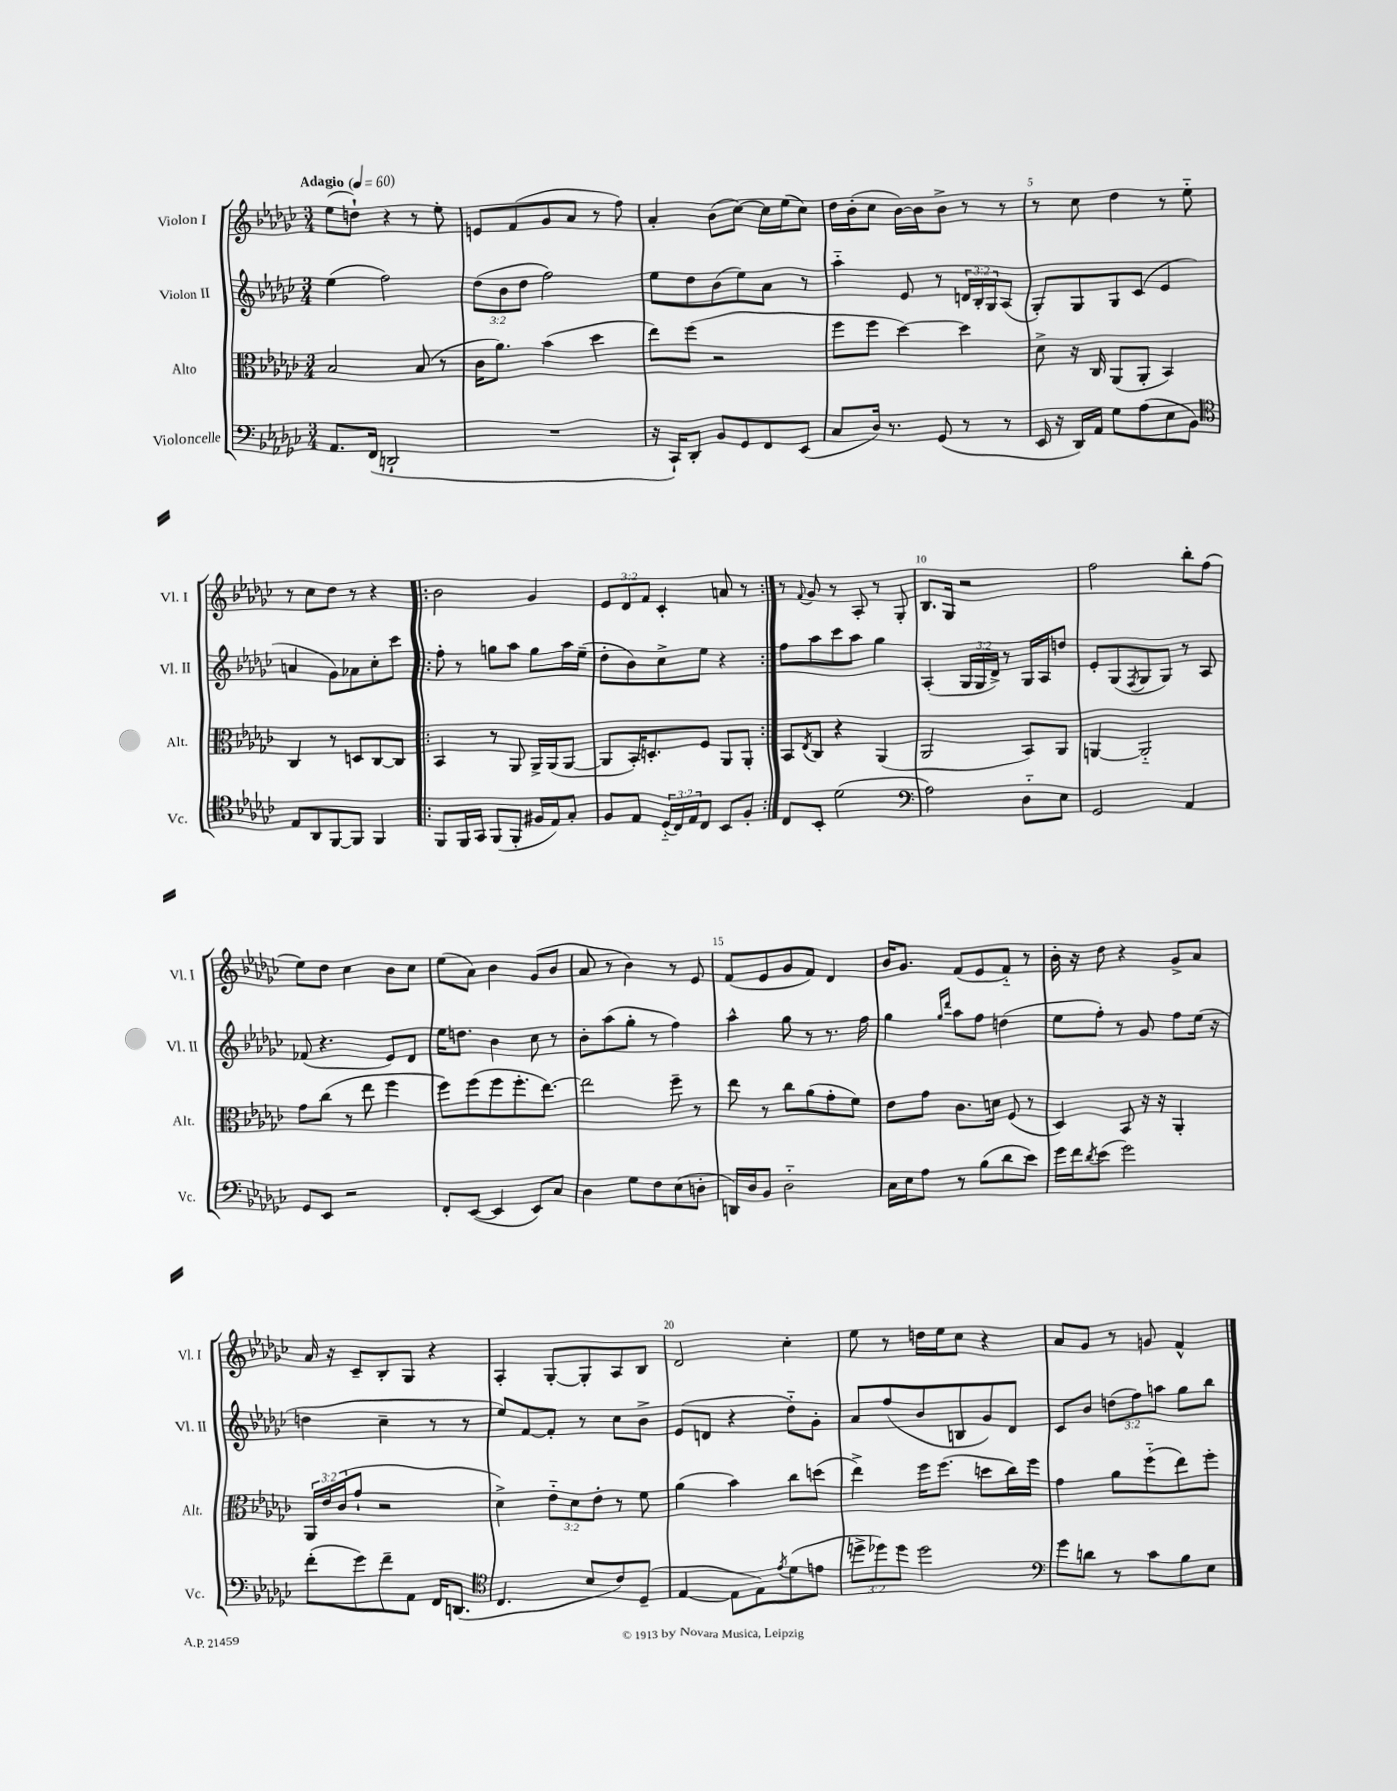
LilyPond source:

<<
\new StaffGroup <<
\new Staff = "s0" \with { instrumentName = "Violon I" shortInstrumentName = "Vl. I" } {
    \clef treble \key ges \major \numericTimeSignature \time 3/4 \override Staff.TupletNumber.text = #tuplet-number::calc-fraction-text \tempo "Adagio" 4 = 60
    ees''8( d''8-!) r4 r8 ees''8-. |
    e'8 f'8( ges'8 aes'8 r8 f''8) |
    aes'4-. bes'8( ces''8~) ces''16 ees''16( ces''8) |
    des''16 bes'16-.( ces''8 bes'16~) bes'16 bes'8-> r8 r8 |
    r8 ces''8 des''4 r8 ees''8-_ |
    r8 ces''8 des''8 r8 r4 |
    \repeat volta 2 { bes'2 ges'4 |
    \tuplet 3/2 { ees'8 des'8 f'8 } ces'4-. a'8 r8 | }
    r8 \appoggiatura { f'8 } ges'8 r8 aes8-. r8 ges8-. |
    bes8. ges16 r2 |
    f''2 bes''8-. f''8( |
    ees''8) des''8 ces''4 bes'8 ces''8 |
    ees''8( aes'8) bes'4 ges'8( bes'8 |
    aes'8 r8 bes'4) r8 ees'8 |
    f'8( ees'8 ges'8 f'8) des'4 |
    bes'16 ges'8. f'8( ees'8 f'8-_) r8 |
    bes'16-. r16 des''8 r4 ges'8-> aes'8 |
    aes'16 r16 ces'8-- bes8-. ges8 r4 |
    aes4-. ges8~-. ges8-. aes8 bes8 |
    des'2 ces''4-. |
    ees''8 r8 d''16 ees''16 ces''8 r4 |
    aes'8 ges'8 r8 g'8 f'4-^ \bar "|." |
}
\new Staff = "s1" \with { instrumentName = "Violon II" shortInstrumentName = "Vl. II" } {
    \clef treble \key ges \major \numericTimeSignature \time 3/4 \override Staff.TupletNumber.text = #tuplet-number::calc-fraction-text
    ees''4( f''2) |
    \tuplet 3/2 { des''8( bes'8 des''8 } f''2) |
    ees''8 des''8 bes'8( ees''8) aes'8 r8 |
    aes''4-_ ees'8 r8 \tuplet 3/2 { d'16 bes16-. ges16 } aes8( |
    ges8-.) ges8 ges8 ces'8( ees'4 |
    a'4 ges'8) aes'8 ces''8-. ces'''8 |
    \repeat volta 2 { f''8-. r8 g''8 aes''8 g''8 aes''16 ees''16--( |
    des''8-. bes'8) ces''8-> ees''8 r4 | }
    f''8 aes''8 ces'''8 aes''8 ges''4 |
    aes4-.( \tuplet 3/2 { ges16 ges16 des'16->) } r8 ges16 aes16 d''8 |
    ees'8-. ges8( \acciaccatura { f8 } ges8 ges8) r8 aes8 |
    fes'8( r4. ees'8) des'8 |
    ees''16 d''8. bes'4 ces''8 r8 |
    bes'8-. aes''8( ges''8-. r8 f''4) |
    aes''4-^ ges''8 r8 r8. f''16 |
    ges''4 \grace { ges''16 des'''16 } aes''8 f''8 d''4( |
    ees''8 f''8-.) r8 ges'8 f''8 ees''16( r16 |
    d''4 ces''4-- r8 r8 |
    ees''8) f'8~ f'8-. r8 ces''8 bes'8-> |
    ees'8( d'8 r4 des''8-_) ges'8-. |
    aes'8 f''8( bes'8 b8 ges'8) des'8 |
    ces'8 bes'8 \tuplet 3/2 { d''8( f''8) a''8 } ges''8 bes''8 \bar "|." |
}
\new Staff = "s2" \with { instrumentName = "Alto" shortInstrumentName = "Alt." } {
    \clef alto \key ges \major \numericTimeSignature \time 3/4 \override Staff.TupletNumber.text = #tuplet-number::calc-fraction-text
    bes2 bes8( r8 |
    ces'16 aes'8.) bes'4( des''4 |
    ees''8) f''8( r2 |
    f''8 f''8 des''4~) des''4 |
    des'8-> r16 ces16 aes,8( aes,8-. bes,4) |
    ces4 r8 d8 ces8~ ces8 |
    \repeat volta 2 { bes,4 r8 aes,8 aes,16-> aes,16( aes,8~ |
    aes,8 bes,16-.) d8.-. f8 aes,8 aes,8-. | }
    bes,8 \acciaccatura { ees8 } ces8 r4 aes,4( |
    aes,2 bes,8) aes,8 |
    a,4~ a,2-_ |
    ges'8 ces''8( r8 ees''8 f''4 |
    f''8) f''8( f''8 f''8.-. ees''8.~) |
    ees''2 f''8-- r8 |
    ees''8 r8 ces''8 aes'8( ges'8-. f'8) |
    ees'8 ges'8 ces'8. d'16 f8( r8 |
    des4) bes,8 r16 r16 aes,4-. |
    \tuplet 3/2 { aes,16 ees'16 ces'16( } ges'8-! r2 |
    des'4->) \tuplet 3/2 { ees'8-_ des'8 ees'8-. } r8 f'8 |
    aes'4( bes'4) ces''8 d''8( |
    ees''4->) f''16 f''8.( d''8 ces''16) f''16 |
    ges'4 aes'8 f''8-_( ees''8) f''8-. \bar "|." |
}
\new Staff = "s3" \with { instrumentName = "Violoncelle" shortInstrumentName = "Vc." } {
    \clef bass \key ges \major \numericTimeSignature \time 3/4 \override Staff.TupletNumber.text = #tuplet-number::calc-fraction-text
    aes,8. f,16( d,2-! |
    R2. |
    r16 ces,16-!) des,8-. bes,8 ges,8 f,8 ees,8( |
    ces8 des16) r8. ges,8( r8 r8 |
    ees,16 r16 des,16) aes,16 ges8 aes8( ees8 bes,8) |
    \clef tenor ees8 aes,8 f,8~ f,8 f,4 |
    \repeat volta 2 { f,8 f,16 ges,16 f,8( f,8-. fis16 ees16) ges8-. |
    f8 ees8 \tuplet 3/2 { des16-_( ces16) ees16 } ces8 bes,8 f8-. | }
    ces8 bes,8-. des'2( |
    \clef bass aes2) des8-_ ees8 |
    ges,2 aes,4 |
    ges,8 ees,8 r2 |
    f,8-. ees,8~( ees,4 ees,8) ces8 |
    des4 ges8 f8 ees8( d8-. |
    d,16) des16 bes,8 des2-_ |
    ces16 ees16 aes8 r8 bes8( des'8 ees'8) |
    ges'16 f'16 \acciaccatura { des'8 } ees'8( ges'2) |
    f'8-.( ges'8) f'8-- aes,8 f,16 d,8.( |
    \clef tenor ces4. bes8 ces'8) des8--( |
    ees4~ ees8 ees8) \acciaccatura { ees'8 } des'8( e'8 |
    \tuplet 3/2 { d''8-> des''8) des''8 } des''2 |
    \clef bass ges'8 d'8 r8 ces'8 bes8 ees8 \bar "|." |
}
>>
>>
\layout { \context { \Score \override BarNumber.break-visibility = ##(#f #t #t) barNumberVisibility = #(every-nth-bar-number-visible 5) } }
